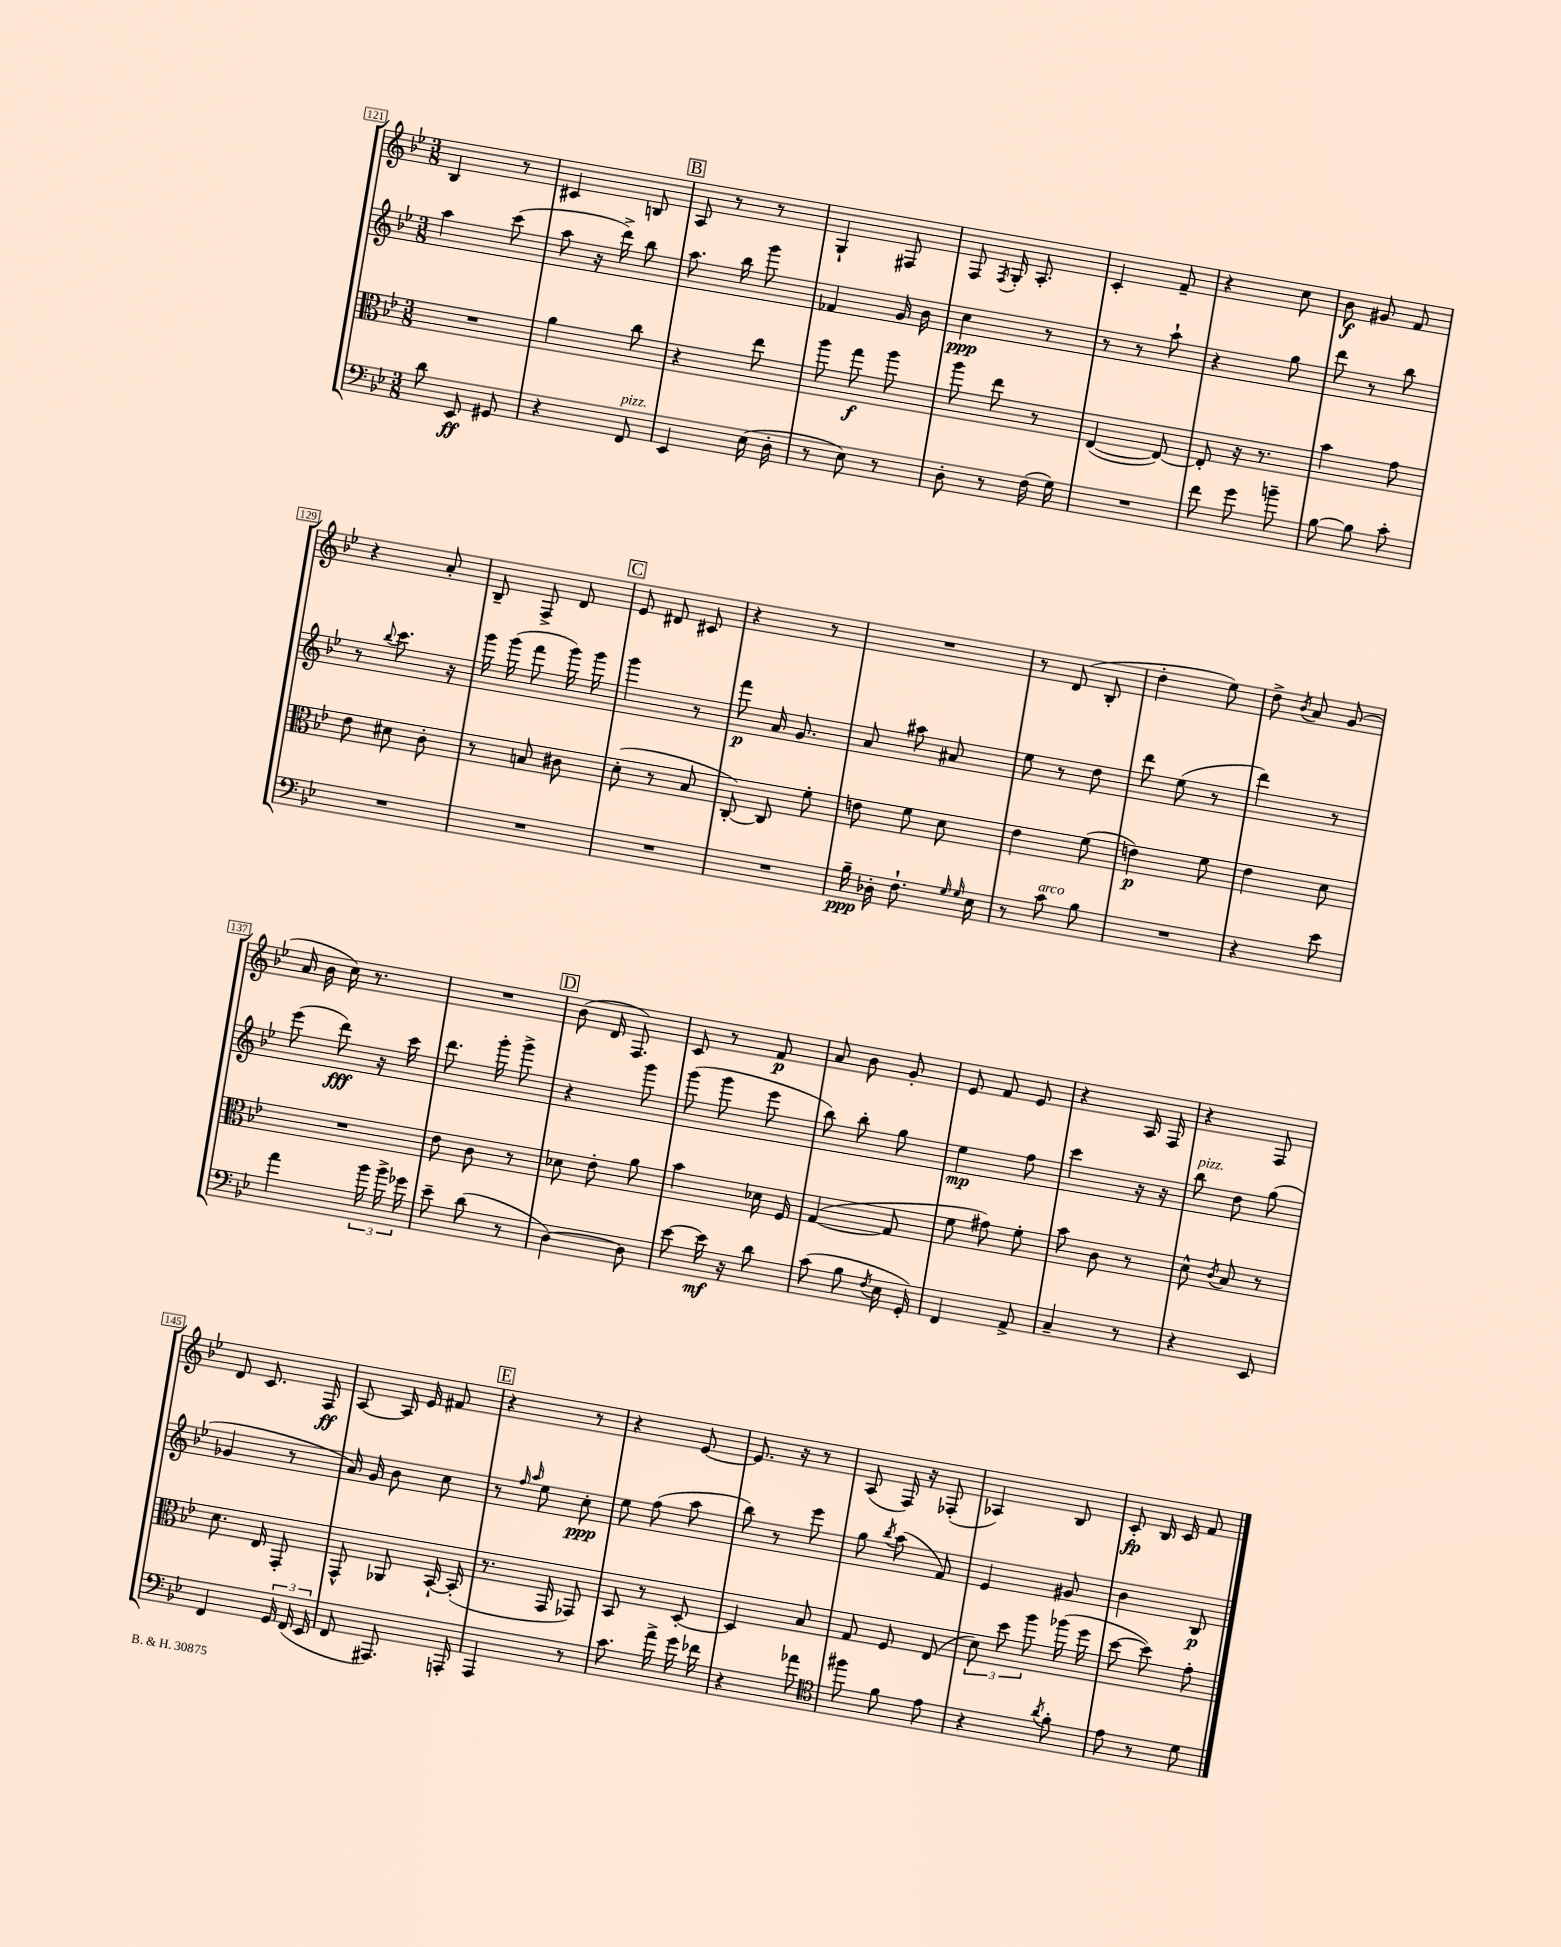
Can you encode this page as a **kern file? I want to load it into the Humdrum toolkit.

**kern	**kern	**kern	**kern
*staff4	*staff3	*staff2	*staff1
*clefF4	*clefC3	*clefG2	*clefG2
*k[b-e-]	*k[b-e-]	*k[b-e-]	*k[b-e-]
*M3/8	*M3/8	*M3/8	*M3/8
8d	4.r	4aa	4B-
8EE-	.	.	.
8GG#	.	(8ccc	8r
=	=	=	=
4r	4a	8aa	4c#
.	.	16r	.
.	.	16ddd^)	.
8FF	8cc	8bb-	8B
=	=	=	=
4EE-	4r	8.aa	8A
.	.	.	8r
.	.	16bb-	.
(16E-	8ee-	8ggg	8r
16D'	.	.	.
=	=	=	=
8r	8aa	4f-	4G`
8E-)	8gg	.	.
8r	8aa	16g	8F#
.	.	16b-	.
=	=	=	=
8D'	8aa	4cc	8F
.	.	.	8qF
8r	8ee-	.	16G'
.	.	.	8.A'
(16F	8r	8r	.
16G)	.	.	.
=	=	=	=
4.r	([4E-	8r	4c'
.	.	8r	.
.	8E-_)	8aa`	8f~
=	=	=	=
8f	8E-']	4r	4r
8g	16r	.	.
.	8.r	.	.
8b~	.	8gg	8cc
=	=	=	=
[8B-	4b-	8ddd	8b-
8B-]	.	8r	8g#
8c'	8g	8bb-	8f
=	=	=	=
4.r	8e-	8r	4r
.	.	8qqbb-	.
.	8d#	8.ccc	.
.	8c'	.	8a'
.	.	16r	.
=	=	=	=
4.r	8r	16ggg	8B-~
.	.	(16ggg	.
.	8B	8fff	8F^
.	8c#	16ggg)	8d
.	.	16ggg	.
=	=	=	=
4.r	(8d'	4ggg	8e-
.	8r	.	8d#
.	8B-	8r	8c#
=	=	=	=
4.r	[8C')	8fff	4r
.	8C]	16a	.
.	.	8.g	.
.	8f'	.	8r
=	=	=	=
16B-~	8e	8a	4.r
16D-'	.	.	.
8.F`	8f	8aa#	.
.	8d	8a#	.
16qqG	.	.	.
16qqG	.	.	.
16E-	.	.	.
=	=	=	=
8r	4e-	8ee-	8r
8c	.	8r	(8d
8B-	(8f	8dd	8B-'
=	=	=	=
4.r	4e)	8ddd	4dd'
.	.	(8ee-	.
.	8f	8r	8ee-)
=	=	=	=
4r	4e-	4ddd)	8dd^
.	.	.	8qb-
.	.	.	8a
8e-	8d	8r	(8g
=	=	=	=
4a	4.r	(8eee-	16a
.	.	.	16b-
.	.	8ddd)	16cc)
.	.	.	8.r
24b-	.	16r	.
24b-^	.	.	.
.	.	16ccc	.
24g-	.	.	.
=	=	=	=
8e-~	8e-	8.ddd	4.r
(8d	8c	.	.
.	.	16ggg'	.
8r	8r	8ggg^	.
=	=	=	=
[4D)	8d-	4r	(8b-
.	8e-'	.	16d
.	.	.	8.F)
8D]	8a	8ggg	.
=	=	=	=
[8e-	4b-	(8ggg	8c
16e-]	.	8ggg	8r
16r	.	.	.
8d	16d-	8eee-	8f
.	16F	.	.
=	=	=	=
(8c	([4G	8bb-)	8a
8B-	.	8bb-'	8b-
8qF	.	.	.
16E-	8G]	8gg	8g'
16GG')	.	.	.
=	=	=	=
4FF	8f	4ee-	8e-
.	8g#)	.	8f
8AA^	8f'	8ff	8e-
=	=	=	=
4C~	8b-	4ccc	4r
.	8c	.	.
8r	8r	16r	16A
.	.	16r	16F
=	=	=	=
4r	8d^^	8bb-	4r
.	8qc	.	.
.	8B-	8dd	.
8EE-	8r	(8gg	8F
=	=	=	=
4FF	8.d	4g-	8d
.	.	.	8.c
.	16E-	.	.
24GG	8GG'	8r	.
(24FF	.	.	.
.	.	.	16F
24EE-	.	.	.
=	=	=	=
8FF	8GG^^	16a)	[8A
.	.	16g	.
8.AAA#)	8AA-	8b-	16A]
.	.	.	16e-
.	[16BB-`	8cc	8f#
16AAA'	(16BB-']	.	.
=	=	=	=
4AAA	8.r	8r	4r
.	.	16qqff	.
.	.	16qqaa	.
.	.	8ee-	.
.	16GG	.	.
8r	8GG-)	8cc'	8r
=	=	=	=
8.c	8BB-	8ee-	4r
.	8r	(8ff	.
16a^	.	.	.
16g	[8D'	8aa	[8e-
16f-	.	.	.
=	=	=	=
4r	4D]	8bb-)	8.e-]
.	.	8r	.
.	.	.	16r
8a-	8B-	8eee-	8r
=	=	=	=
*clefC4	*	*	*
8ff#	8G	8gg	(8A
.	.	8qbb-	.
8f	8F	(8aa	16F)
.	.	.	16r
8e-	(8E-	8f)	(8F-'
=	=	=	=
4r	12d)	4e-	4A-)
.	12dd	.	.
.	12aa	.	.
8qa	.	.	.
8f'	(16aa-	8g#	8B-
.	16ff	.	.
=	=	=	=
8e-	[8dd	4b-	8c'
8r	8dd])	.	16B-
.	.	.	16c
8d	8g'	8B-	8f
==	==	==	==
*-	*-	*-	*-
